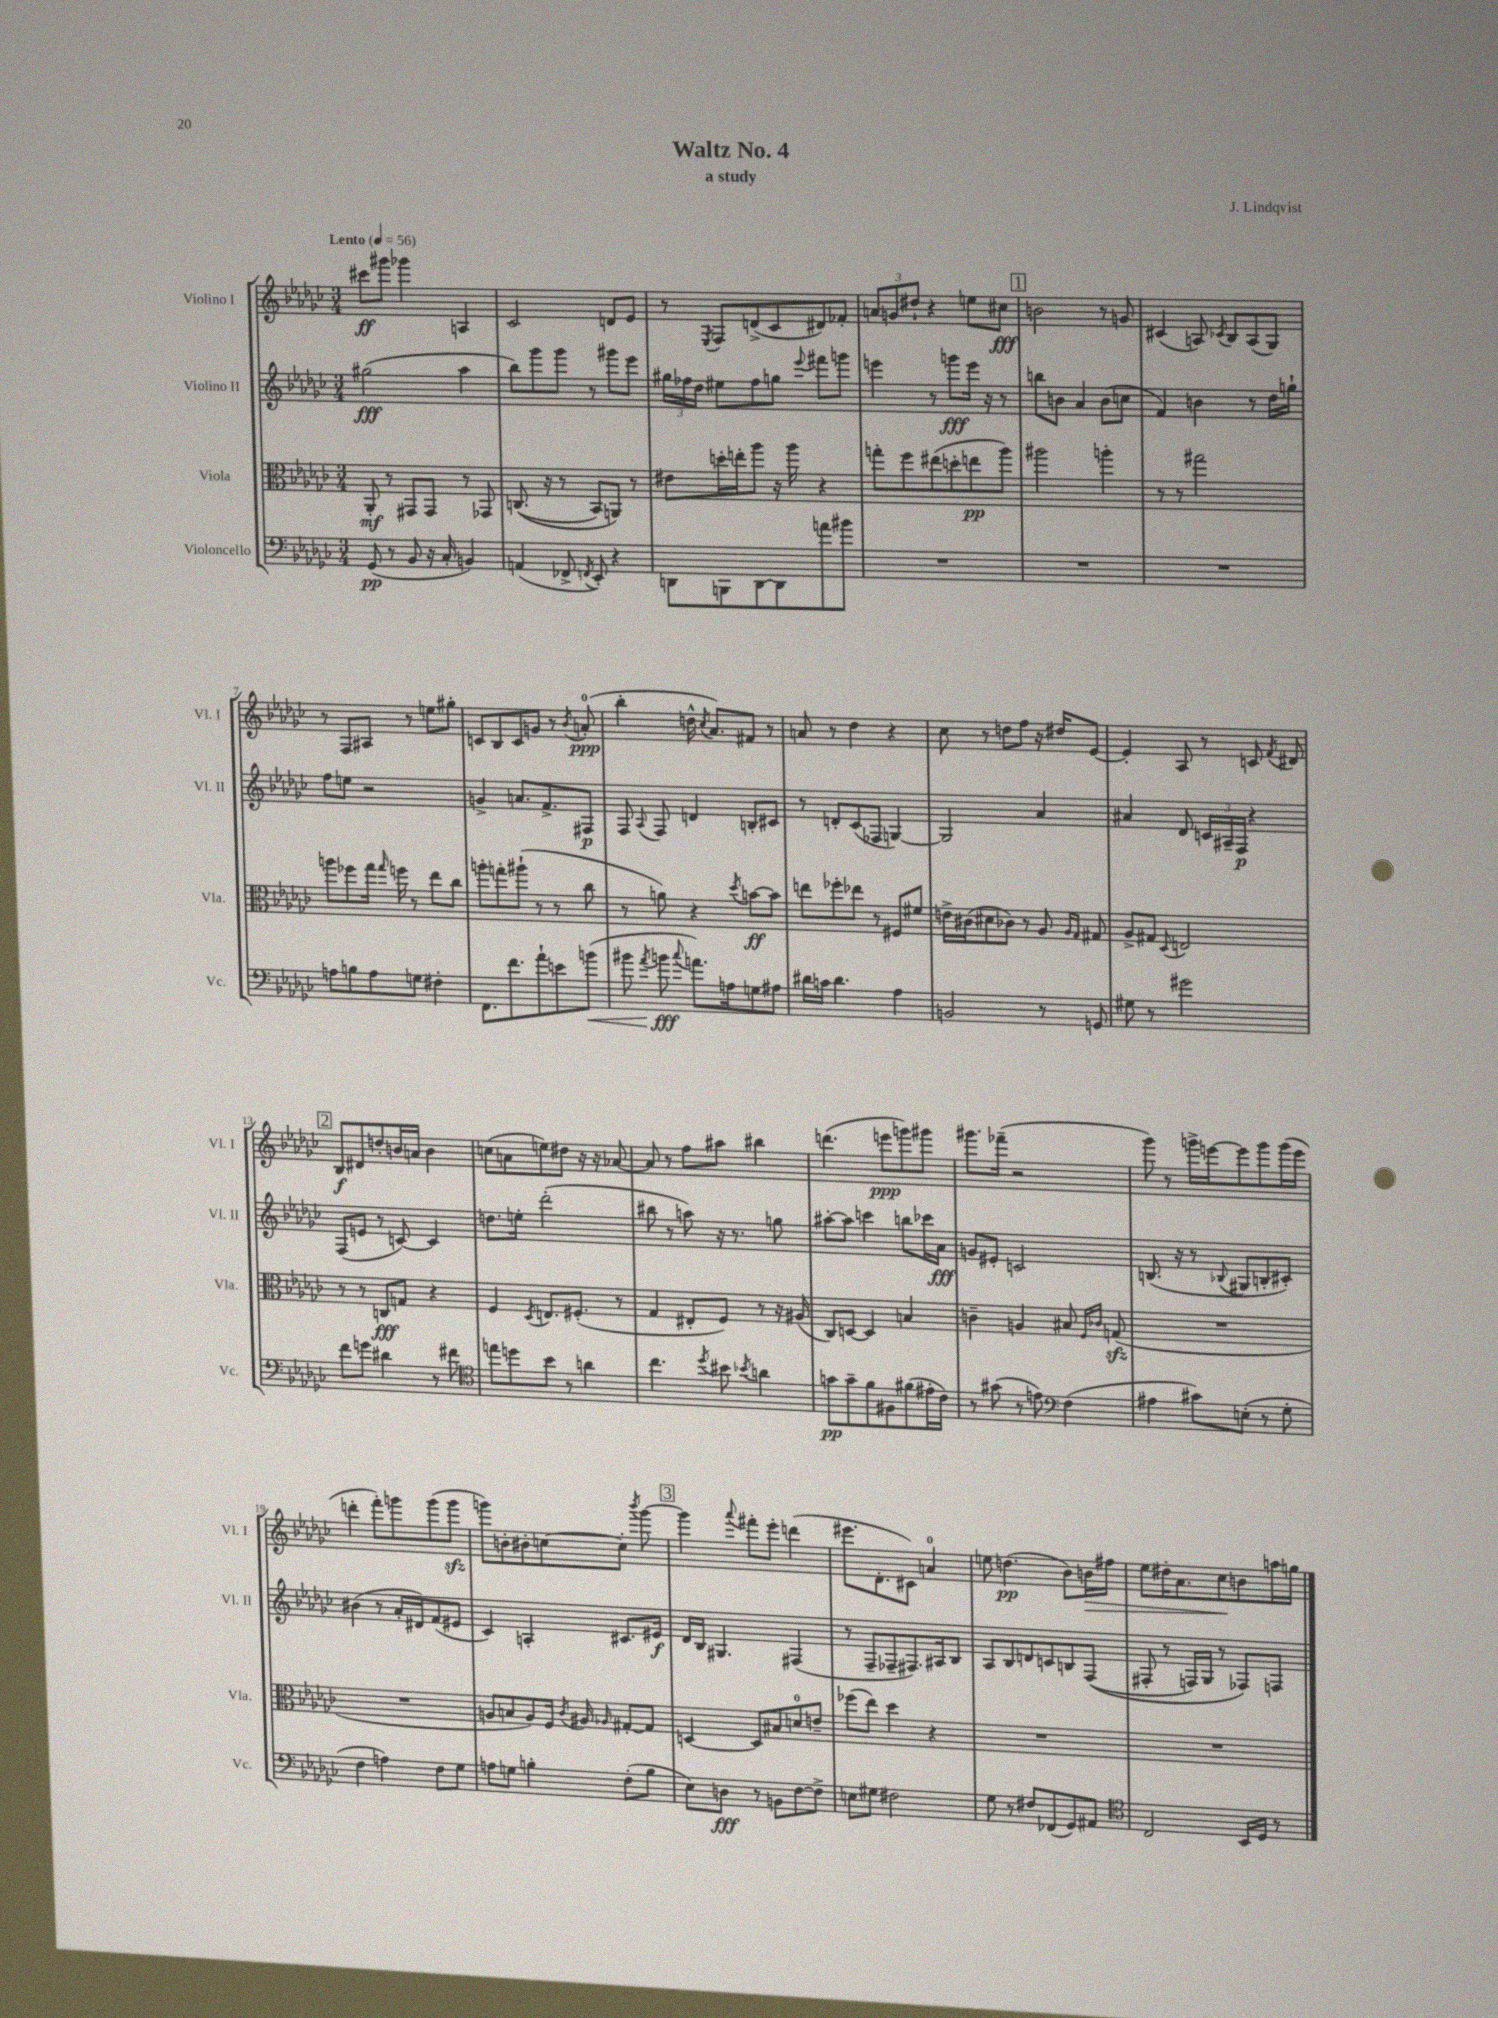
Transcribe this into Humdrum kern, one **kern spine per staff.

**kern	**kern	**kern	**kern
*staff4	*staff3	*staff2	*staff1
*clefF4	*clefC3	*clefG2	*clefG2
*k[b-e-a-d-g-c-]	*k[b-e-a-d-g-c-]	*k[b-e-a-d-g-c-]	*k[b-e-a-d-g-c-]
*M3/4	*M3/4	*M3/4	*M3/4
*MM56	*MM56	*MM56	*MM56
(8GG-	8AA-'	(2gg#	8ccc#
8r	8r	.	8ggg#
8BB-	8GG#	.	4ggg-
16r	8GG#	.	.
16C-'	.	.	.
4BB)	8r	4aa-	4A
.	8GG-	.	.
=	=	=	=
(4AA	&((8.C	8bb-)	2c-
.	.	8ggg-	.
.	16r	.	.
8FF-^	8r	8ggg-	.
8qFF	.	.	.
8EE-')	8BB-)	8r	.
4r	8AA&)	8ggg#	8d
.	8r	8eee-	8e-
=	=	=	=
8DD	8e#	24gg#	8r
.	.	24ff-	.
.	.	24dd-	.
.	.	.	8qE-
8BBB	16dd'	8ee#	8F
.	16ee'	.	.
[8DD	8aa-	8ff-	(8d^
8DD]	16r	8gg	8c-
.	16aa-	.	.
.	.	8qqeee-	.
8a	4r	8fff#	8d#)
8b#	.	8ggg	8f-'
=	=	=	=
2.r	8gg'	4eee	12a
.	.	.	12g
.	8ff	.	.
.	.	.	12dd#`
.	(8ee#	8r	4r
.	8dd'	8ggg	.
.	8ee	16eee	8ee
.	.	16r	.
.	8aa-)	8r	8cc#
=	=	=	=
2.r	2aa#	8bb	2b
.	.	8b	.
.	.	4a-	.
.	4aa'	(8b	8r
.	.	8cc	8g
=	=	=	=
2.r	8r	4f)	(4c#
.	8r	.	.
.	2gg#	4b	8A)
.	.	.	8qc-
.	.	.	8B-
.	.	8r	(8A
.	.	16dd-	8G-)
.	.	16gg`	.
=	=	=	=
8A	8aa	8ff	8r
8B	8ff-	8ee	8F
8A	16gg-	2r	8A#
.	16qqgg-	.	.
.	16ff	.	.
8G	8r	.	8r
4F#'	8ee-	.	8ee
.	8cc-	.	8gg#'
=	=	=	=
8.FF	8aa'	4g^	8c
.	8gg'	.	8B-
8.f	.	.	.
.	(8aa#`	8.a	8c
8a-`	8r	.	8g
.	.	8.f^	.
8e	8r	.	8r
.	.	.	8qb-
(8b	8cc-	8F#	(8a'
=	=	=	=
8b#	8r	8F	4bb-'
8qa-	.	8qqA-	.
8b	8a)	8F	.
8qqcc-	.	.	.
8.a)	4r	4d	16dd^^
.	.	.	8qcc-
.	.	.	8.a-)
16A	.	.	.
.	8qdd-	.	.
8G	[8b	8B'	8f#
8A#	8b]	8c#	8r
=	=	=	=
16d#	8ee	8r	8a
16c	.	.	.
4.d#	8ff-'	8d'	8r
.	8ee-	(8c-	4dd-
.	8r	8F-	.
4A-	8F#	[4G)	4r
.	8f#	.	.
=	=	=	=
2BB	16e^	2G]	8cc-
.	(16c#	.	.
.	8d#	.	8r
.	8c-)	.	8dd
.	8r	.	8ff
8r	8A-	4a-	16r
.	.	.	16dd#
.	16qqA-	.	.
.	16qqG-	.	.
8GG	8G#	.	[8e-
=	=	=	=
8G#	8A-^	4a#	4e-']
8r	8G#	.	.
.	8qqD-	.	.
2g#	2E	8d-	8A-
.	.	24c	8r
.	.	24A#~	.
.	.	24F	.
.	.	4r	8c
.	.	.	8qf
.	.	.	8d#
=	=	=	=
8f	8r	(8F	8B-
8g	8r	8e	8d#
4d#	8C	8r	8dd'
.	8G	[8c)	16b
.	.	.	16a
8r	4r	4c]	4b
8f#	.	.	.
=	=	=	=
*clefC4	*	*	*
8ee	4F	8.dd	(8cc
8dd	.	.	8a
.	.	16ee'	.
.	8qD-	.	.
8b-	8.E	(2ddd-'	8ee)
8r	.	.	8dd#
.	(8.F#'	.	.
4a	.	.	16r
.	.	.	16r
.	8r	.	[8a-
=	=	=	=
4.cc-	4G-	8bb#	8a-]
.	.	8r	8r
.	8E#'	8aa)	8ff
8qdd-	.	.	.
8b#	8F)	16r	8aa#
.	.	8.r	.
8qb-	.	.	.
4a	8r	.	4bb#
.	16r	8gg	.
.	(16A#	.	.
=	=	=	=
8g	8C-)	[8aa#'	(4.ddd
8g~	[8D	8aa#]	.
8f	4D]	4ccc	.
8F#	.	.	8eee
(8f#	4B	8bb	8ggg)
16e#'	.	16ccc-	8ggg#
16c-)	.	16a-	.
=	=	=	=
8r	4c~	8g	8.ggg#
(8g#	.	8e#'	.
.	.	.	(16fff-~
8r	4A	2c	2r
8e)	.	.	.
*clefF4	*	*	*
(4F	8B#	.	.
.	16qqF	.	.
.	16qqc-	.	.
.	(8G	.	.
=	=	=	=
4A#	2.r	(8.B	8ggg-)
.	.	.	8r
.	.	16r	.
8c#)	.	8r	16ggg^
.	.	.	[16eee
.	.	8qqB-	.
(8E'	.	8G#	8eee]
8r	.	8B'	8ggg
8G-'	.	8c#')	(16ggg
.	.	.	16eee
=	=	=	=
4F	2.r	(4b#	4ddd'
4A)	.	8r	8fff')
.	.	16a-'	8ggg
.	.	16d#)	.
8F	.	(8f	(8ggg
8G-	.	8e#	8ggg
=	=	=	=
8A	8A	4c-)	8ggg)
8G	8B	.	8b'
4B'	8A)	4A'	8b#'
.	16F	.	[8cc
.	8qc-	.	.
.	16A#	.	.
.	16qqA-	.	.
(8F'	[8G#'	8.c#	8cc']
.	.	.	8qbbb-
8B	8G#]	.	[8ggg
.	.	16e#	.
=	=	=	=
8E-)	[4D	16d-	4ggg]
.	.	16B-	.
8D	.	4.G#	.
.	.	.	8qqaaa-
8r	8D]	.	8fff#'
8BB	8B#	.	8eee-'
[8F	8d	(4F#	(4ddd
8F^]	8e~	.	.
=	=	=	=
8E	(8ff-	8r	8.eee#
8G#	8ee-)	8F~	.
.	.	.	8.d-'
2F#	4dd-	8F-~	.
.	.	8.F#)	8c#)
.	4r	.	4a
.	.	16A#	.
.	.	8B-	.
=	=	=	=
8G-	2.r	8A-	8ee
8r	.	8B-	(4.dd
8F#	.	8d	.
(8FF-	.	8c	.
8GG-)	.	8B	8b-)
8AA#	.	&((8F	16b
.	.	.	16ff#
=	=	=	=
*clefC4	*	*	*
2C-	2.r	8F#'	8ee-
.	.	8r	16dd#'
.	.	.	8.a-
.	.	16F)	.
.	.	16G-	.
.	.	8r	8cc-
16BB-	.	8F-&)	8b
16D-	.	.	.
8r	.	8F	16aa
.	.	.	16gg
==	==	==	==
*-	*-	*-	*-
